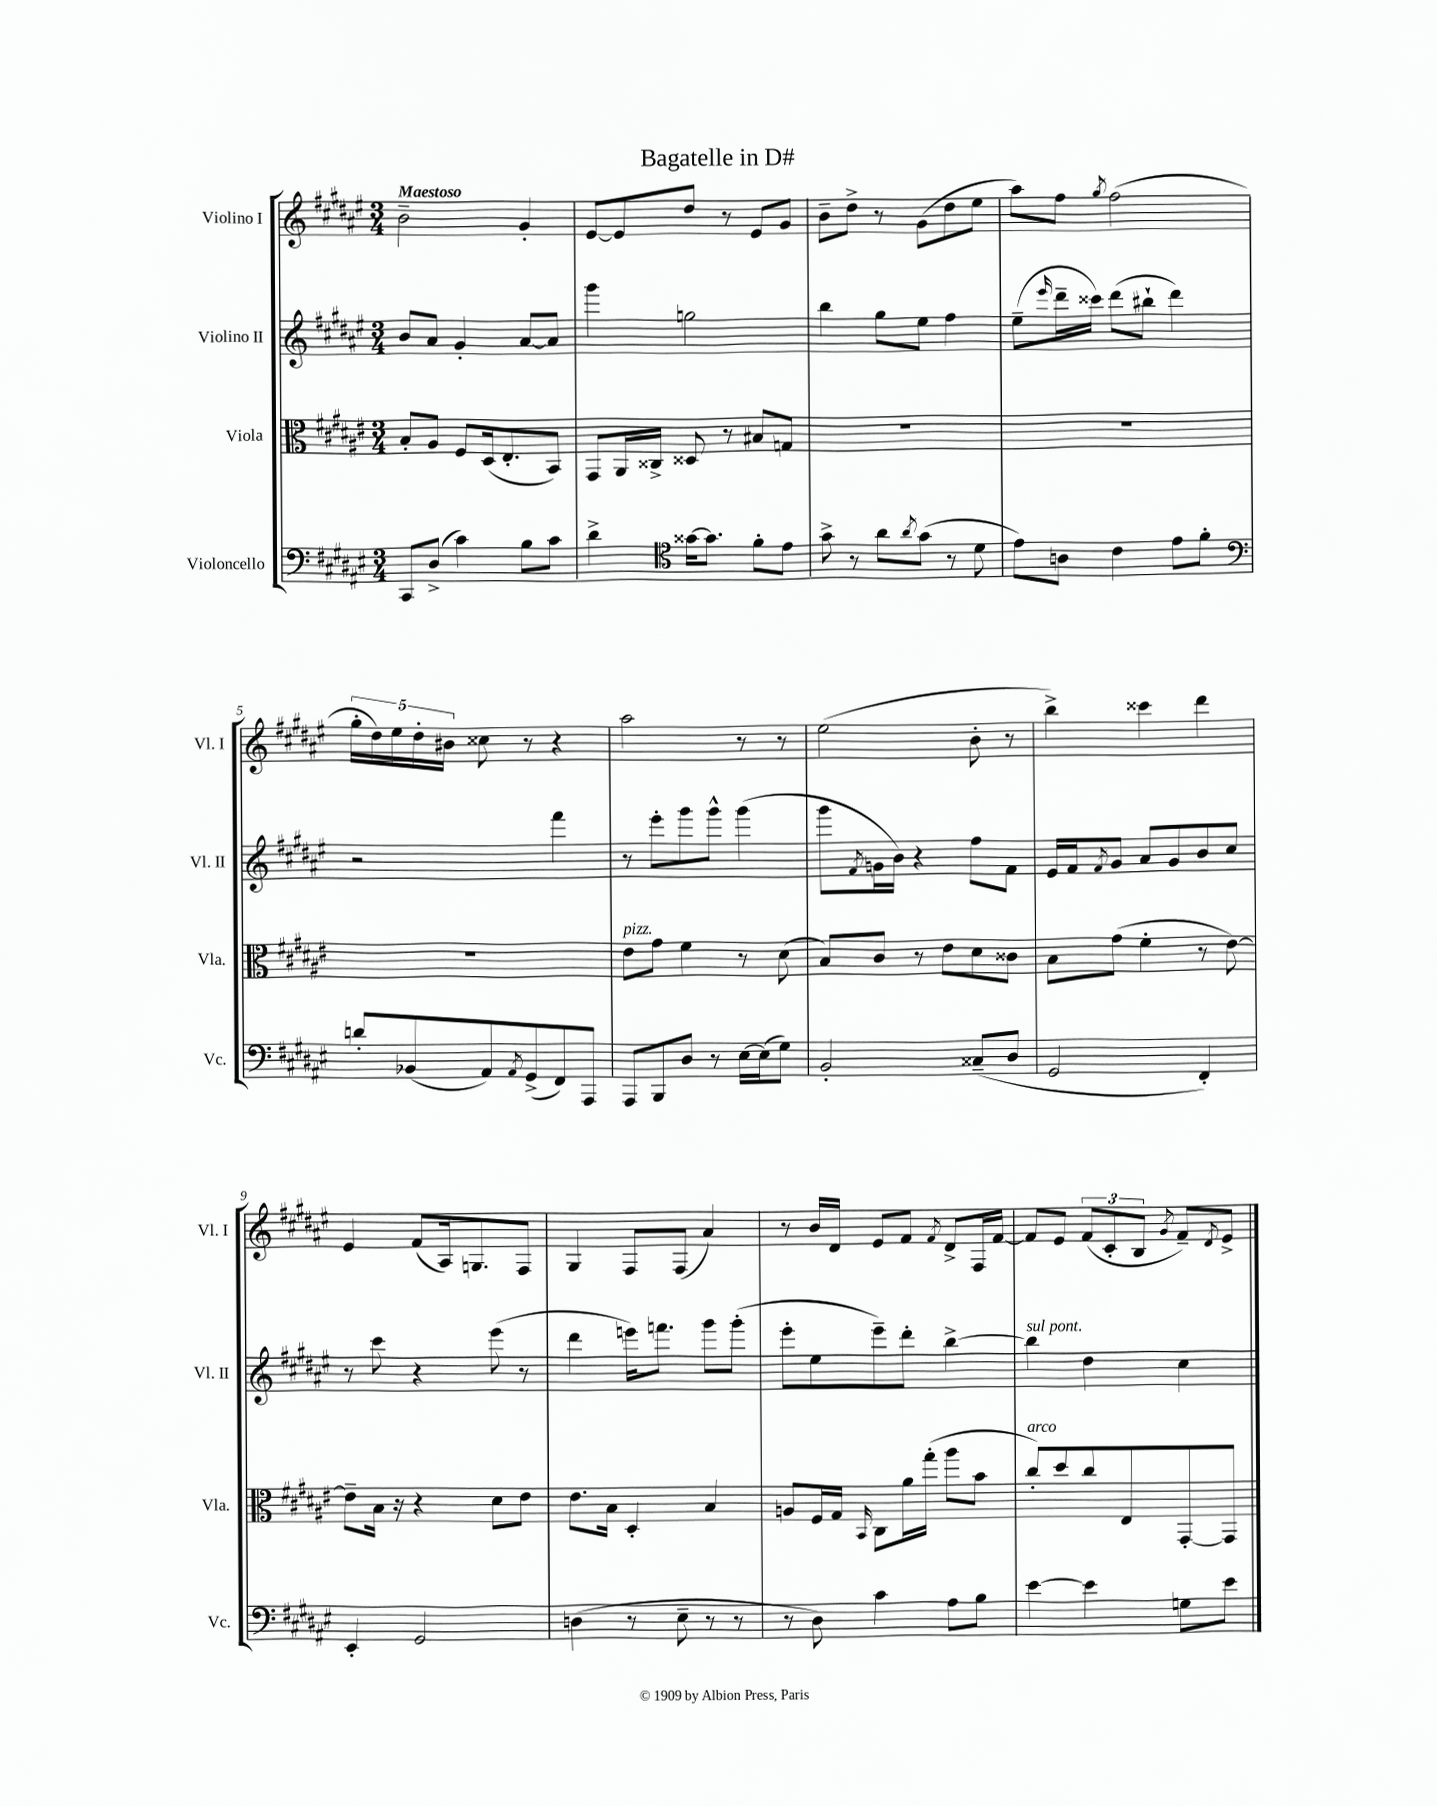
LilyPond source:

\header { title = "Bagatelle in D#" }
<<
\new StaffGroup <<
\new Staff = "s0" \with { instrumentName = "Violino I" shortInstrumentName = "Vl. I" } {
    \clef treble \key fis \major \numericTimeSignature \time 3/4 \tempo "Maestoso"
    b'2-- gis'4-. |
    eis'8~ eis'8 dis''8 r8 eis'8 gis'8 |
    b'8-- dis''8-> r8 gis'8( dis''8 eis''8 |
    ais''8) fis''8 \acciaccatura { gis''8 } fis''2( |
    \tuplet 5/4 { gis''16-. dis''16) eis''16 dis''16-. bis'16 } cisis''8 r8 r4 |
    ais''2 r8 r8 |
    eis''2( b'8-. r8 |
    b''4->) cisis'''4 dis'''4 |
    eis'4 fis'8( ais16) g8. fis8 |
    gis4 fis8 fis8( ais'4) |
    r8 b'16 dis'16 eis'8 fis'8 \acciaccatura { fis'8 } dis'8-> fis16 fis'16~ |
    fis'8 eis'8 \tuplet 3/2 { fis'8( cis'8-. b8 } \acciaccatura { gis'8 } fis'8--) \acciaccatura { dis'8 } eis'8-> \bar "|." |
}
\new Staff = "s1" \with { instrumentName = "Violino II" shortInstrumentName = "Vl. II" } {
    \clef treble \key fis \major \numericTimeSignature \time 3/4
    b'8 ais'8 gis'4-. ais'8~ ais'8 |
    gis'''4 g''2 |
    b''4 gis''8 eis''8 fis''4 |
    eis''8--( \grace { eis'''16 } dis'''16-- cisis'''16) dis'''8( bis''8-! dis'''4) |
    r2 fis'''4 |
    r8 eis'''8-. gis'''8 gis'''8-^ gis'''4( |
    gis'''8 \acciaccatura { fis'8 } g'16 b'16) r4 fis''8 fis'8 |
    eis'16 fis'16 \acciaccatura { fis'8 } gis'8 ais'8 gis'8 b'8 cis''8 |
    r8 cis'''8 r4 eis'''8( r8 |
    dis'''4 e'''16) f'''8. gis'''8 gis'''8-.( |
    eis'''8-. eis''8 eis'''8--) dis'''8-. b''4~-> |
    b''4^\markup { \italic "sul pont." } dis''4 cis''4 \bar "|." |
}
\new Staff = "s2" \with { instrumentName = "Viola" shortInstrumentName = "Vla." } {
    \clef alto \key fis \major \numericTimeSignature \time 3/4
    b8-. ais8 fis8 dis16( eis8.-. b,8) |
    gis,8 ais,16 cisis16-> disis8 r8 bis8 g8 |
    R2. |
    R2. |
    R2. |
    eis'8^\markup { \italic "pizz." } gis'8 fis'4 r8 dis'8( |
    b8) cis'8 r8 eis'8 dis'8 cisis'8 |
    b8 gis'8( fis'4-. r8 eis'8~) |
    eis'8-- b16 r16 r4 dis'8 eis'8 |
    eis'8. b16 dis4-. b4 |
    a8 fis16 gis16 \grace { b,16 } cis8 ais'16 gis''16-.( ais''8 b'8 |
    cis''8-.^\markup { \italic "arco" }) dis''8 cis''8 eis8 gis,8~-. gis,8 \bar "|." |
}
\new Staff = "s3" \with { instrumentName = "Violoncello" shortInstrumentName = "Vc." } {
    \clef bass \key fis \major \numericTimeSignature \time 3/4
    cis,8 dis8->( cis'4) b8 cis'8 |
    dis'4-> \clef tenor gisis'16~ gisis'8. fis'8-. eis'8 |
    gis'8-> r8 ais'8 \acciaccatura { ais'8 } gis'8( r8 dis'8 |
    eis'8) a8 cis'4 eis'8 fis'8-. |
    \clef bass d'8-. bes,8( ais,8) \acciaccatura { ais,8 } gis,8->( fis,8) ais,,8 |
    ais,,8 b,,8 dis8 r8 eis16~ eis16( gis8) |
    b,2-. cisis8--( dis8 |
    gis,2 fis,4-.) |
    eis,4-. gis,2 |
    d4( r8 eis8-- r8 r8 |
    r8 dis8) cis'4 ais8 b8 |
    eis'4~ eis'4 g8 eis'8 \bar "|." |
}
>>
>>
